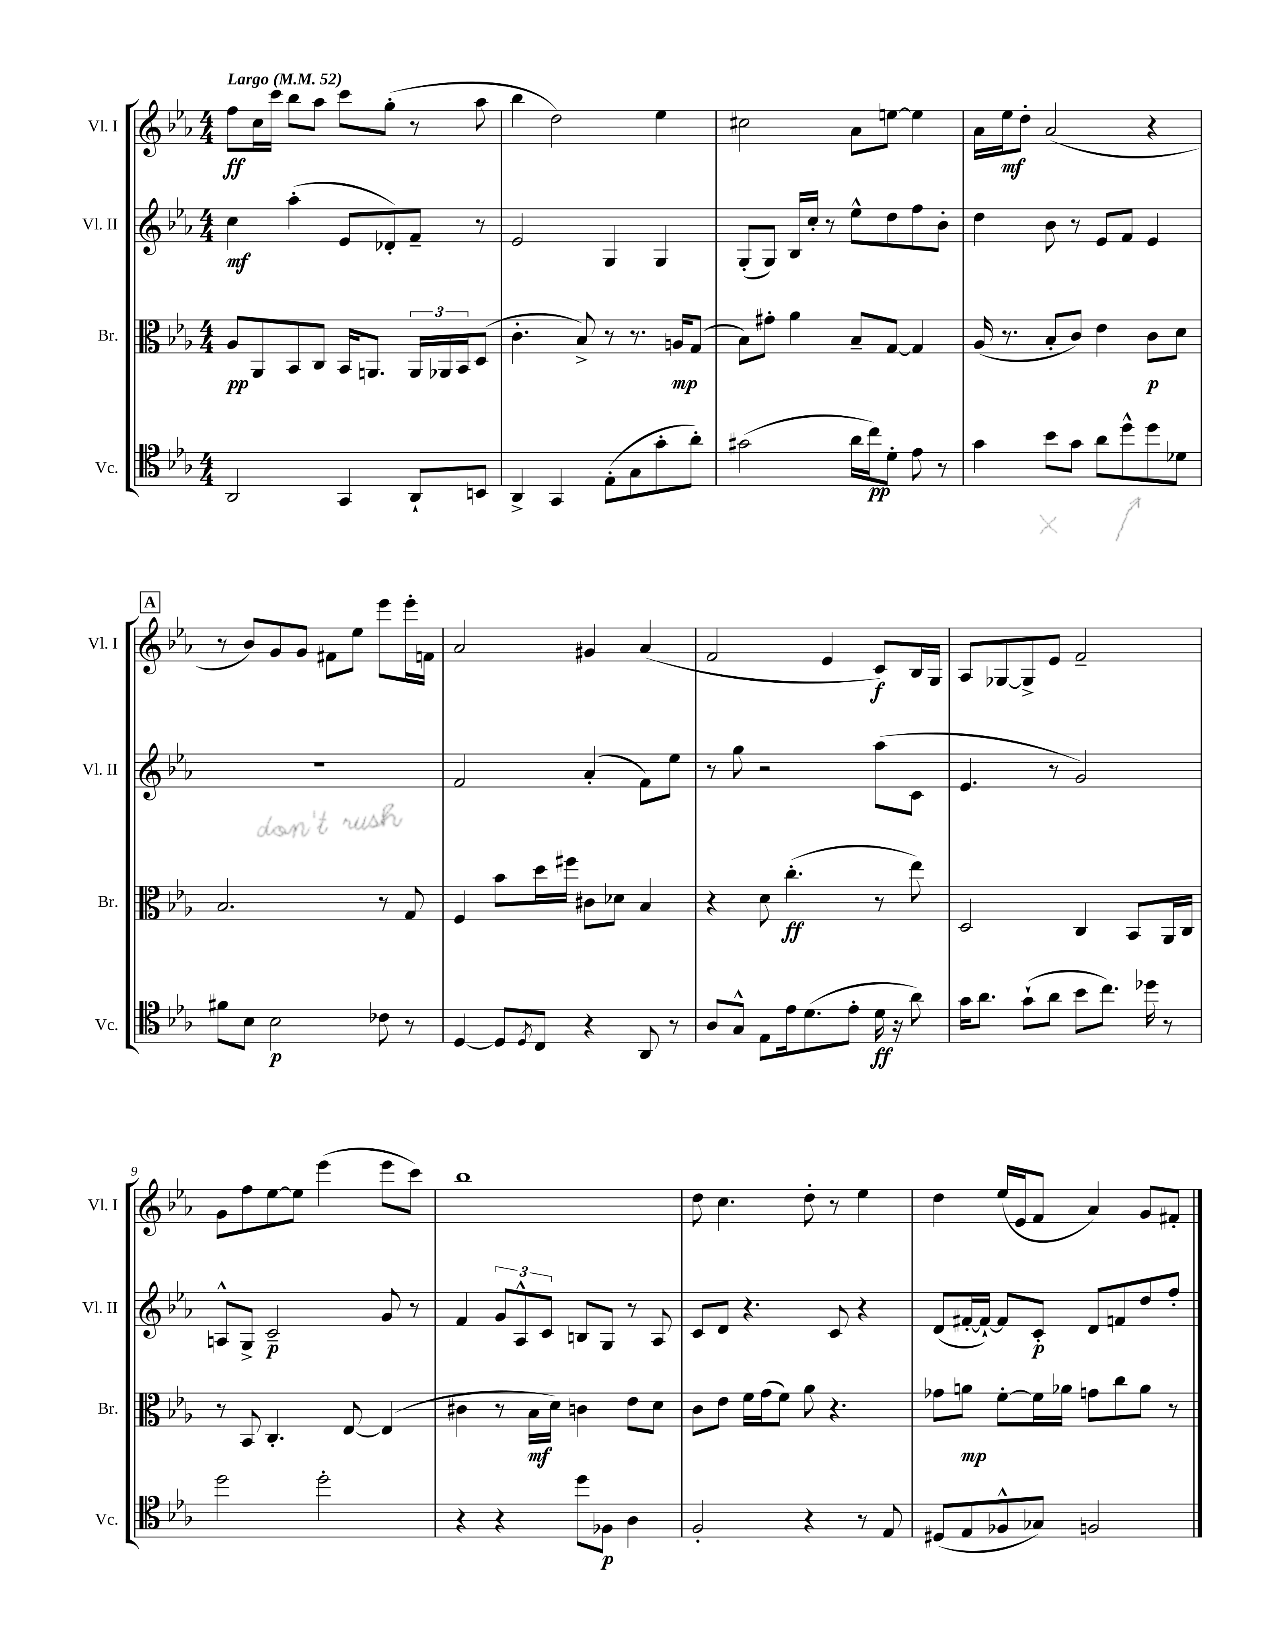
<<
\new StaffGroup <<
\new Staff = "s0" \with { instrumentName = "Vl. I" shortInstrumentName = "Vl. I" } {
    \clef treble \key ees \major \numericTimeSignature \time 4/4 \tempo "Largo" 4 = 52
    f''8\ff c''16 c'''16 bes''8 aes''8 c'''8 g''8-.( r8 aes''8 |
    bes''4 d''2) ees''4 |
    cis''2 aes'8 e''8~ e''4 |
    aes'16 ees''16\mf d''8-. aes'2( r4 |
    \mark \markup { \box "A" } r8 bes'8) g'8 g'8 fis'8 ees''8 ees'''8 ees'''16-. f'16 |
    aes'2 gis'4 aes'4( |
    f'2 ees'4 c'8\f) bes16 g16 |
    aes8 ges8~ ges8-> ees'8 f'2-- |
    g'8 f''8 ees''8~ ees''8 ees'''4( ees'''8 c'''8) |
    bes''1 |
    d''8 c''4. d''8-. r8 ees''4 |
    d''4 ees''16( ees'16 f'8 aes'4) g'8 fis'8-. \bar "|." |
}
\new Staff = "s1" \with { instrumentName = "Vl. II" shortInstrumentName = "Vl. II" } {
    \clef treble \key ees \major \numericTimeSignature \time 4/4
    c''4\mf aes''4-.( ees'8 des'8-.) f'8-- r8 |
    ees'2 g4 g4 |
    g8-.( g8) bes16 c''16-. r8 ees''8-^ d''8 f''8 bes'8-. |
    d''4 bes'8 r8 ees'8 f'8 ees'4 |
    \mark \markup { \box "A" } R1 |
    f'2 aes'4-.( f'8) ees''8 |
    r8 g''8 r2 aes''8( c'8 |
    ees'4. r8 g'2) |
    a8-^ g8-> c'2--\p g'8 r8 |
    f'4 \tuplet 3/2 { g'8 aes8-^ c'8 } b8 g8 r8 aes8 |
    c'8 d'8 r4. c'8 r4 |
    d'8( fis'16~-. fis'16~-!) fis'8 c'8-.\p d'8 f'8 d''8 f''8-. \bar "|." |
}
\new Staff = "s2" \with { instrumentName = "Br." shortInstrumentName = "Br." } {
    \clef alto \key ees \major \numericTimeSignature \time 4/4
    aes8\pp aes,8 bes,8 c8 bes,16 a,8. \tuplet 3/2 { a,16 aes,16 bes,16 } d8( |
    c'4.-. bes8->) r8 r8. a16\mp g8( |
    bes8) gis'8-. aes'4 bes8-- g8~ g4 |
    aes16( r8. bes8-. c'8) ees'4 c'8\p d'8 |
    \mark \markup { \box "A" } bes2. r8 g8 |
    f4 bes'8 d''16 fis''16 cis'8 des'8 bes4 |
    r4 d'8 c''4.-.\ff( r8 ees''8) |
    d2 c4 bes,8 aes,16 c16 |
    r8 bes,8 c4.-. ees8~ ees4( |
    cis'4 r8 bes16\mf d'16) c'4 ees'8 d'8 |
    c'8 ees'8 f'16 g'16( f'8) aes'8 r4. |
    ges'8 a'8\mp f'8~-. f'16 aes'16 g'8 c''8 aes'8 r8 \bar "|." |
}
\new Staff = "s3" \with { instrumentName = "Vc." shortInstrumentName = "Vc." } {
    \clef tenor \key ees \major \numericTimeSignature \time 4/4
    aes,2 g,4 aes,8-! b,8 |
    aes,4-> g,4 ees8-.( g8 g'8-. aes'8-.) |
    gis'2( aes'16 c''16\pp) d'8-. ees'8 r8 |
    g'4 bes'8 g'8 aes'8 d''8-^ d''8 des'8 |
    \mark \markup { \box "A" } fis'8 bes8 bes2\p ces'8 r8 |
    d4~ d8 \acciaccatura { d8 } c8 r4 aes,8 r8 |
    aes8 g8-^ ees8 ees'16 d'8.( ees'8-. d'16\ff r16 aes'8) |
    g'16 aes'8. g'8-!( aes'8 bes'8 c''8.) des''16 r8 |
    d''2 d''2-. |
    r4 r4 d''8 fes8\p aes4 |
    f2-. r4 r8 ees8 |
    dis8( ees8 fes8-^ ges8) f2 \bar "|." |
}
>>
>>
